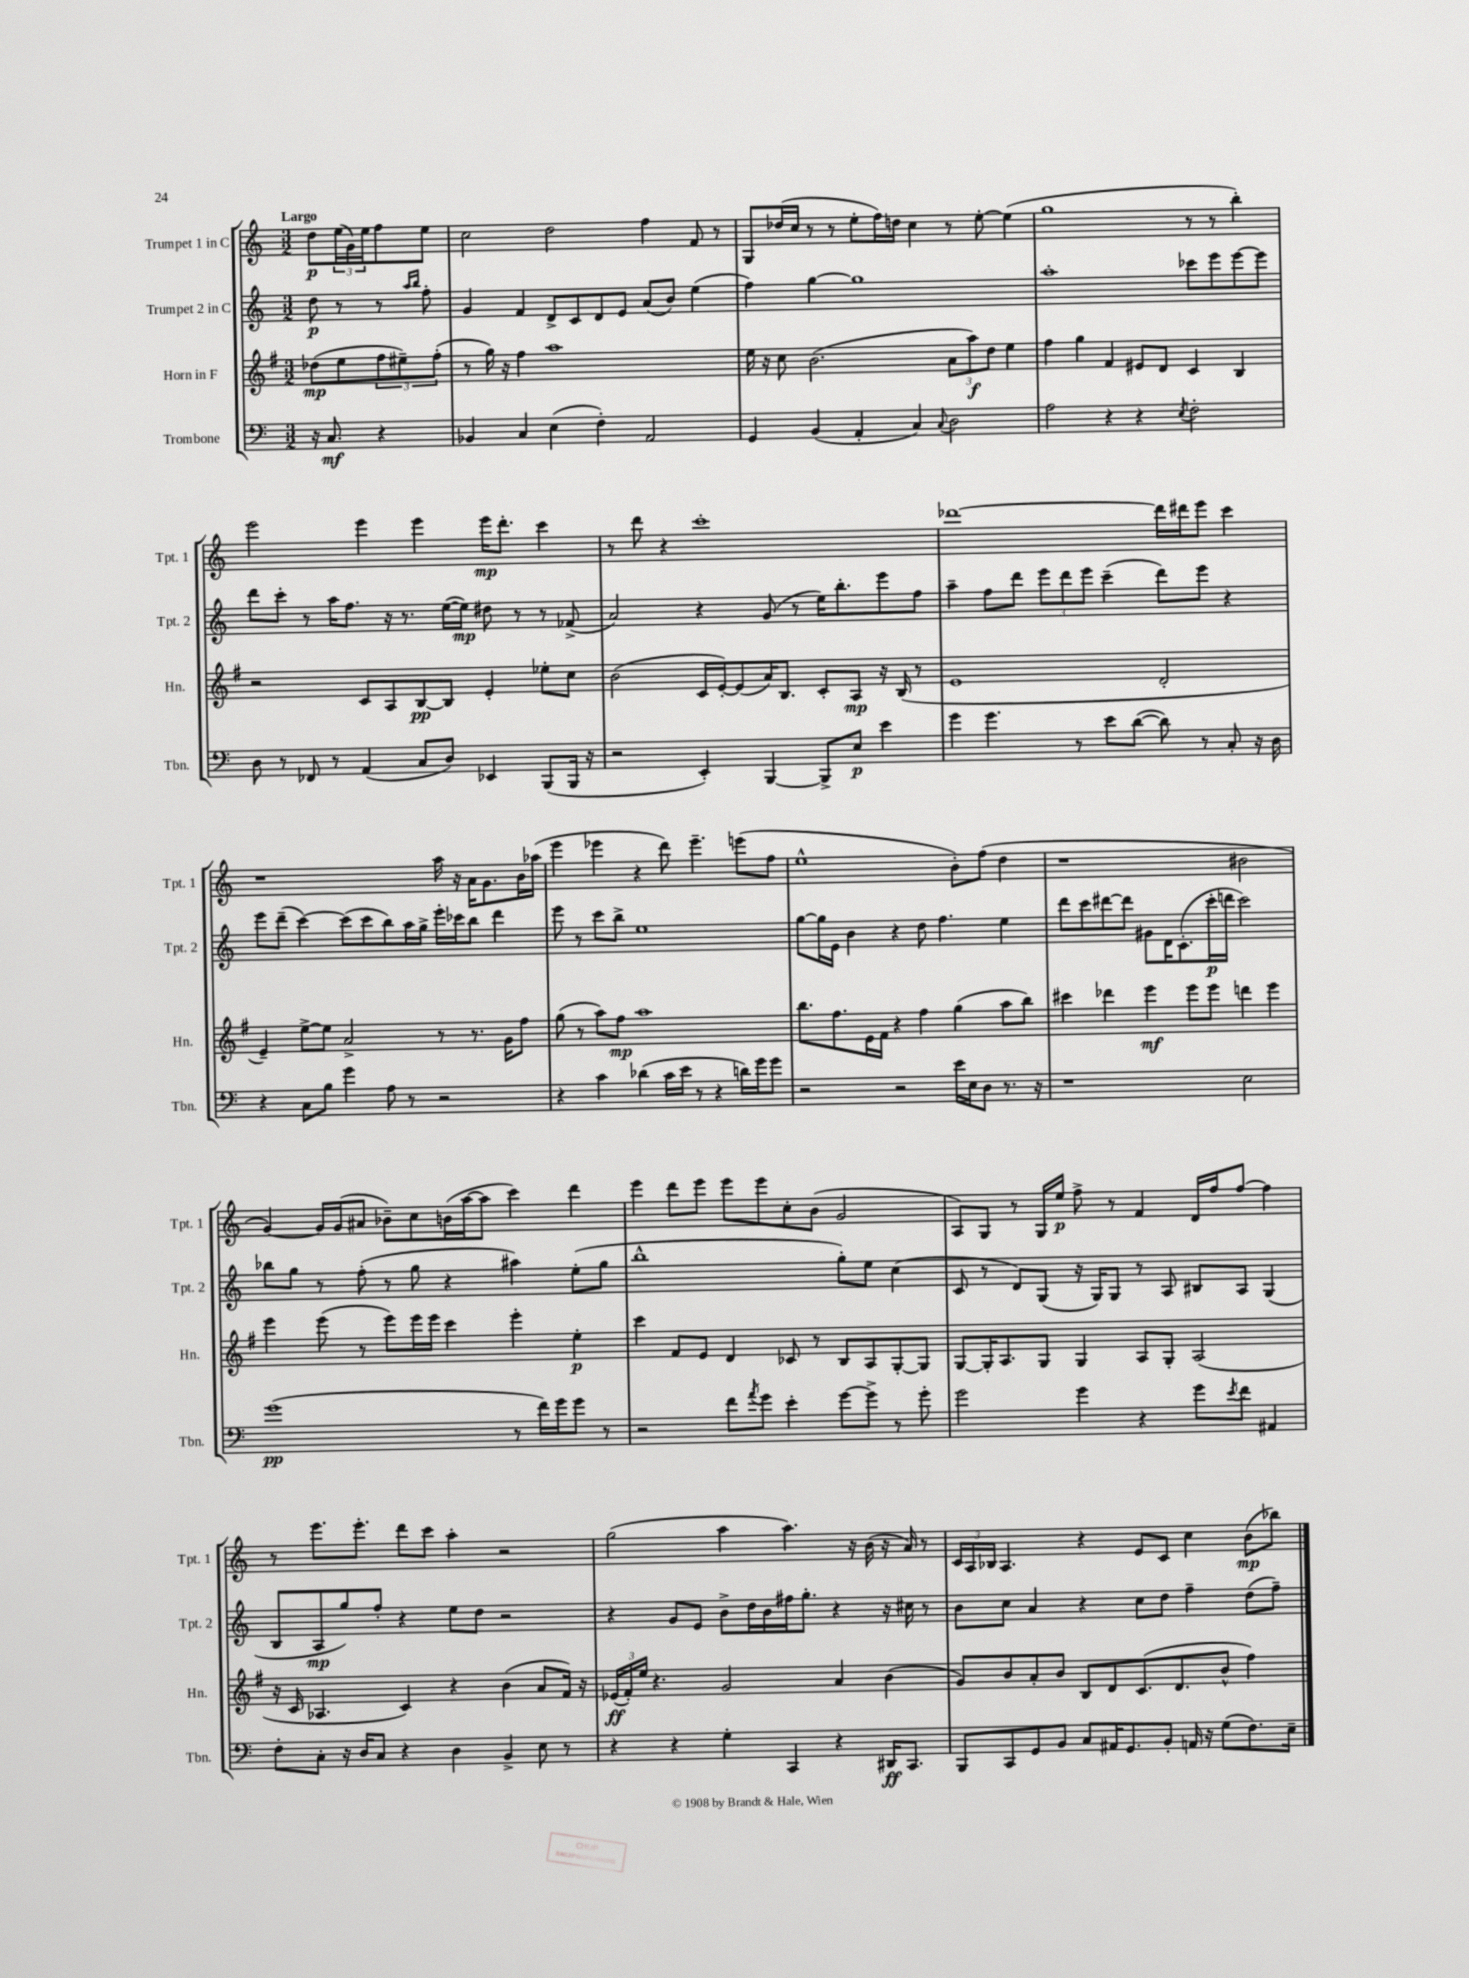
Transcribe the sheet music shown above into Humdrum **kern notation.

**kern	**dynam	**kern	**dynam	**kern	**dynam	**kern	**dynam
*part4	*part4	*part3	*part3	*part2	*part2	*part1	*part1
*staff4	*staff4	*staff3	*staff3	*staff2	*staff2	*staff1	*staff1
*I"Trombone	*	*I"Horn in F	*	*I"Trumpet 2 in C	*	*I"Trumpet 1 in C	*
*I'Tbn.	*	*I'Hn.	*	*I'Tpt. 2	*	*I'Tpt. 1	*
*clefF4	*	*clefG2	*	*clefG2	*	*clefG2	*
*k[]	*	*k[f#]	*	*k[]	*	*k[]	*
*M3/2	*	*M3/2	*	*M3/2	*	*M3/2	*
=	=	=	=	=	=	=	=
!	!	!	!	!	!	!LO:TX:a:B:t=Largo	!
16r	.	(8dd-X\L	mp	8dd\	p	8dd\L	p
8.C/	mf	.	.	.	.	.	.
.	.	8ee\	.	8r	.	(24ee\L	.
.	.	.	.	.	.	24g\)	.
.	.	.	.	.	.	24ee\J	.
4r	.	12ff#\	.	8r	.	8ff\	.
.	.	12ee#X~\)	.	.	.	.	.
.	.	.	.	16qqaa/LL	.	.	.
.	.	.	.	16qqbb/JJ	.	.	.
.	.	.	.	8ff'\	.	8ee\J	.
.	.	(12ff#'\J	.	.	.	.	.
=1	=1	=1	=1	=1	=1	=1	=1
4BB-X/	.	8r	.	4g/	.	2cc\	.
.	.	16gg\)	.	.	.	.	.
.	.	16r	.	.	.	.	.
4C/	.	4ff#\	.	4f/	.	.	.
(4E\	.	1aa	.	8d^/L	.	2dd\	.
.	.	.	.	8c/	.	.	.
4F'\)	.	.	.	8d/	.	.	.
.	.	.	.	8e/J	.	.	.
2AA/	.	.	.	(8a/L	.	4ff\	.
.	.	.	.	8b/J)	.	.	.
.	.	.	.	(4ee\	.	8f/	.
.	.	.	.	.	.	8r	.
=2	=2	=2	=2	=2	=2	=2	=2
4GG/	.	16ee\	.	4ff\)	.	8G/L	.
.	.	16r	.	.	.	.	.
.	.	8cc\	.	.	.	(16dd-X/L	.
.	.	.	.	.	.	16cc/JJ	.
(4BB/	.	(2.b\	.	[4gg\	.	8r	.
.	.	.	.	.	.	8r	.
4AA'/	.	.	.	1gg]	.	8ee'\L	.
.	.	.	.	.	.	16ff\L)	.
.	.	.	.	.	.	16ddn\JJ	.
4C/)	.	.	.	.	.	4cc\	.
8qqC/	.	.	.	.	.	.	.
2D\	.	12a\L	.	.	.	8r	.
.	.	12aa\)	f	.	.	.	.
.	.	.	.	.	.	[8ee'\	.
.	.	12dd\J	.	.	.	.	.
.	.	4ee\	.	.	.	(4ee\]	.
=3	=3	=3	=3	=3	=3	=3	=3
2A\	.	4ff#\	.	1aa'	.	1gg	.
.	.	4gg\	.	.	.	.	.
4r	.	4f#/	.	.	.	.	.
4r	.	8e#X/L	.	.	.	.	.
.	.	8d/J	.	.	.	.	.
8qE/	.	.	.	.	.	.	.
2F'\	.	4c/	.	8ccc-X\L	.	8r	.
.	.	.	.	8eee\	.	8r	.
.	.	4B/	.	[8eee\	.	4bb'\)	.
.	.	.	.	8eee\J]	.	.	.
!!LO:LB:g=z
=4	=4	=4	=4	=4	=4	=4	=4
8D\	.	2r	.	8ddd\L	.	2eee\	.
8r	.	.	.	8ccc'\J	.	.	.
8FF-X/	.	.	.	8r	.	.	.
8r	.	.	.	16aa\KL	.	.	.
.	.	.	.	8.ff\J	.	.	.
(4AA/	.	8c/L	.	.	.	4eee\	.
.	.	8A/	.	16r	.	.	.
.	.	.	.	8.r	.	.	.
8C/L	.	[8B/	pp	.	.	4eee\	.
8D/J)	.	8B/J]	.	([16ee\LL	.	.	.
.	.	.	.	16ee\JJ])	mp	.	.
4EE-X/	.	4e'/	.	8dd#X\	.	16eee\KL	mp
.	.	.	.	.	.	8.ddd'\J	.
.	.	.	.	8r	.	.	.
(8BBB/L	.	8ee-X'\L	.	8r	.	4ccc\	.
16BBB/Jk	.	8cc\J	.	(8f-X^/	.	.	.
16r	.	.	.	.	.	.	.
=5	=5	=5	=5	=5	=5	=5	=5
2r	.	(2b\	.	2a/)	.	8r	.
.	.	.	.	.	.	8ddd\	.
.	.	.	.	.	.	4r	.
4EE'/)	.	16c/LL	.	4r	.	1ccc'	.
.	.	[16e'/J)	.	.	.	.	.
.	.	(8e/]	.	.	.	.	.
[4BBB/	.	16a/K)	.	(8g/	.	.	.
.	.	8.B/J	.	.	.	.	.
.	.	.	.	8r	.	.	.
8BBB^/L]	.	8c'/L	.	16ee\KL)	.	.	.
.	.	.	.	8.bb'\	.	.	.
8E/J	p	8A/J	mp	.	.	.	.
4e\	.	16r	.	8eee\	.	.	.
.	.	(16B/	.	.	.	.	.
.	.	8r	.	8ff\J	.	.	.
=6	=6	=6	=6	=6	=6	=6	=6
4g\	.	1e	.	4aa~\	.	[1ddd-X	.
4.g\	.	.	.	8ff\L	.	.	.
.	.	.	.	8ddd\J	.	.	.
.	.	.	.	12eee\L	.	.	.
.	.	.	.	12ddd\	.	.	.
8r	.	.	.	.	.	.	.
.	.	.	.	12eee\J	.	.	.
8e\L	.	.	.	(4ccc~\	.	.	.
([8d\J	.	.	.	.	.	.	.
8d\])	.	2d'/	.	8ddd\L)	.	16ddd-\LL]	.
.	.	.	.	.	.	16ddd#X\J	.
8r	.	.	.	8eee\J	.	8eee\J	.
8C'/	.	.	.	4r	.	4ccc\	.
16r	.	.	.	.	.	.	.
16D\	.	.	.	.	.	.	.
!!LO:LB:g=z
=7	=7	=7	=7	=7	=7	=7	=7
4r	.	4e~/)	.	8eee\L	.	1r	.
.	.	.	.	(8ddd~\J	.	.	.
8C\L	.	[8ee^\L	.	[4ccc\)	.	.	.
8B\J	.	8ee\J]	.	.	.	.	.
4g\	.	2a^/	.	(8ccc\L]	.	.	.
.	.	.	.	8ccc\	.	.	.
8A\	.	.	.	8bb\)	.	.	.
8r	.	.	.	16aa\L	.	.	.
.	.	.	.	16gg^\JJ	.	.	.
2r	.	8r	.	16eee'\LL	.	16aa\	.
.	.	.	.	16ccc-X\J	.	16r	.
.	.	8.r	.	8bb\J	.	16a\KL	.
.	.	.	.	.	.	8.g\	.
.	.	.	.	4ddd\	.	.	.
.	.	16g\KL	.	.	.	.	.
.	.	8ff#\J	.	.	.	16b\L	.
.	.	.	.	.	.	(16aa-X\JJ	.
=8	=8	=8	=8	=8	=8	=8	=8
4r	.	(8gg\	.	8eee\	.	4eee\	.
.	.	8r	.	8r	.	.	.
4c\	.	8aa\L)	.	8ccc\L	.	4eee-X\	.
.	.	8ff#\J	mp	8bb^\J	.	.	.
(4d-X\	.	1aa	.	1ee	.	4r	.
16c\LL	.	.	.	.	.	8ddd\)	.
16e\JJ	.	.	.	.	.	.	.
8r	.	.	.	.	.	4.eee-~\	.
4r	.	.	.	.	.	.	.
16dn\LL)	.	.	.	.	.	(8eeen\L	.
16g\J	.	.	.	.	.	.	.
8g\J	.	.	.	.	.	8ff\J	.
=9	=9	=9	=9	=9	=9	=9	=9
2r	.	8.bb\L	.	[8gg\L	.	1ee^^	.
.	.	.	.	16gg\L]	.	.	.
.	.	8.ff#\	.	16e\JJ	.	.	.
.	.	.	.	4b\	.	.	.
.	.	16e\L	.	.	.	.	.
.	.	16f#\JJ	.	.	.	.	.
2r	.	4r	.	4r	.	.	.
.	.	4ff#\	.	8dd\	.	.	.
.	.	.	.	4.ff\	.	.	.
16e\LL	.	(4gg\	.	.	.	8b'\L)	.
16E\J	.	.	.	.	.	.	.
8D\J	.	.	.	.	.	(8ff\J	.
8.r	.	8aa\L	.	4ee\	.	4dd\	.
.	.	8bb\J)	.	.	.	.	.
16r	.	.	.	.	.	.	.
=10	=10	=10	=10	=10	=10	=10	=10
1r	.	4ccc#X\	.	8ddd\L	.	1r	.
.	.	.	.	8ccc\	.	.	.
.	.	4ddd-X\	.	[8ddd#X\	.	.	.
.	.	.	.	8ddd#\J]	.	.	.
.	.	4eee\	mf	8g#X\L	.	.	.
.	.	.	.	16d\K	.	.	.
.	.	.	.	(8.c'\	.	.	.
.	.	8eee\L	.	.	.	.	.
.	.	8eee\J	.	16ccc'\L	p	.	.
.	.	.	.	16dddn\JJ	.	.	.
2E\	.	4dddn\	.	2ccc\)	.	2b#X\	.
.	.	4eee\	.	.	.	.	.
!!LO:LB:g=z
=11	=11	=11	=11	=11	=11	=11	=11
(1g	pp	4eee\	.	8bb-X\L	.	[4g/)	.
.	.	.	.	8gg\J	.	.	.
.	.	(8eee\	.	8r	.	16g/LL]	.
.	.	.	.	.	.	(16g/J	.
.	.	8r	.	(8ff'\	.	8a#X/J	.
.	.	8eee\L)	.	8r	.	8b-X~\L)	.
.	.	16eee\L	.	8gg\	.	8cc\	.
.	.	16eee\JJ	.	.	.	.	.
.	.	4ccc\	.	4r	.	(16bn\L	.
.	.	.	.	.	.	[16aa\J	.
.	.	.	.	.	.	8aa\J]	.
8r	.	4eee'\	.	4aa#X\)	.	4ccc\)	.
16f\LL)	.	.	.	.	.	.	.
16g\J	.	.	.	.	.	.	.
8g\J	.	4ee'\	p	(8ee'\L	.	4ddd\	.
8r	.	.	.	8gg\J	.	.	.
=12	=12	=12	=12	=12	=12	=12	=12
2r	.	4ccc\	.	1bb^^	.	4eee\	.
.	.	8f#/L	.	.	.	8ddd\L	.
.	.	8e/J	.	.	.	8eee\J	.
8f\L	.	4d/	.	.	.	8eee\L	.
8qa/	.	.	.	.	.	.	.
8g\J	.	.	.	.	.	8eee\	.
4e'\	.	8c-X/	.	.	.	8cc'\	.
.	.	8r	.	.	.	(8b\J	.
[8g\L	.	8B/L	.	8gg'\L)	.	2g/	.
8g^\J]	.	8A/	.	8ee\J	.	.	.
8r	.	[8G'/	.	(4cc\	.	.	.
8g'\	.	8G/J]	.	.	.	.	.
=13	=13	=13	=13	=13	=13	=13	=13
2g\	.	[8G/L	.	8c/	.	8A/L)	.
.	.	16G'/K]	.	8r	.	8G/J	.
.	.	8.A/	.	.	.	.	.
.	.	.	.	8d/L)	.	8r	.
.	.	8G/J	.	(8G/J	.	16G/LL	.
.	.	.	.	.	.	16ee/JJ	p
4g\	.	4G/	.	16r	.	8ff^\	.
.	.	.	.	16G/KL)	.	.	.
.	.	.	.	8G/J	.	8r	.
4r	.	8A/L	.	8r	.	4f/	.
.	.	8G'/J	.	8A/	.	.	.
8g\L	.	(2A/	.	8B#X/L	.	16d/LL	.
.	.	.	.	.	.	16ff/J	.
8qe/	.	.	.	.	.	.	.
8f\J	.	.	.	8A/J	.	[8ff/J	.
4AA#X/	.	.	.	(4G/	.	4ff\]	.
!!LO:LB:g=z
=14	=14	=14	=14	=14	=14	=14	=14
8F'\L	.	16r	.	8B/L	.	8r	.
.	.	16c/	.	.	.	.	.
8C'\J	.	4.A-X/	.	8A/	mp	8.eee\L	.
16r	.	.	.	8gg/)	.	.	.
16D/KL	.	.	.	.	.	8.eee'\J	.
8C/J	.	.	.	8ff'/J	.	.	.
4r	.	4c/)	.	4r	.	8ddd\L	.
.	.	.	.	.	.	8ccc\J	.
4D\	.	4r	.	8ee\L	.	4aa'\	.
.	.	.	.	8dd\J	.	.	.
4BB^/	.	(4b\	.	2r	.	2r	.
8E\	.	8a/L	.	.	.	.	.
8r	.	16f#/Jk)	.	.	.	.	.
.	.	16r	.	.	.	.	.
=15	=15	=15	=15	=15	=15	=15	=15
4r	.	(24e-X/LL	ff	4r	.	(2gg\	.
.	.	24f#'/)	.	.	.	.	.
.	.	24ee/JJ	.	.	.	.	.
.	.	4.r	.	.	.	.	.
4r	.	.	.	8g/L	.	.	.
.	.	.	.	8e/J	.	.	.
4G'\	.	2g/	.	8b^\L	.	4aa\	.
.	.	.	.	16dd\L	.	.	.
.	.	.	.	16b\	.	.	.
4CC/	.	.	.	16ff#X\J	.	4.aa\)	.
.	.	.	.	8.gg'\J	.	.	.
4r	.	4a/	.	4r	.	.	.
.	.	.	.	.	.	16r	.
.	.	.	.	.	.	(16b\	.
16DD#X/KL	ff	(4b\	.	16r	.	16r	.
8.CC/J	.	.	.	16cc#X\	.	16a/)	.
.	.	.	.	8r	.	8r	.
=16	=16	=16	=16	=16	=16	=16	=16
8BBB/L	.	8g/L)	.	8b\L	.	24c/LL	.
.	.	.	.	.	.	24A/	.
.	.	.	.	.	.	24B-X/JJ	.
8CC/	.	8b/	.	8cc\J	.	4.A/	.
8GG/	.	8a'/	.	4a/	.	.	.
8BB/J	.	8b/J	.	.	.	.	.
8C/L	.	8B/L	.	4r	.	4r	.
16AA#X/K	.	8d/	.	.	.	.	.
8.GG/	.	.	.	.	.	.	.
.	.	(8.c/	.	8cc\L	.	8e/L	.
8BB'/J	.	.	.	8dd\J	.	8c/J	.
.	.	8.d/	.	.	.	.	.
16AAn/	.	.	.	4ff~\	.	4cc\	.
16r	.	.	.	.	.	.	.
(8G\L	.	8b^^/J	.	.	.	.	.
8.F\)	.	4ff#\)	.	(8dd\L	.	(8b\L	mp
.	.	.	.	8ff~\J)	.	8bb-X\J)	.
16E~\Jk	.	.	.	.	.	.	.
==	==	==	==	==	==	==	==
*-	*-	*-	*-	*-	*-	*-	*-
